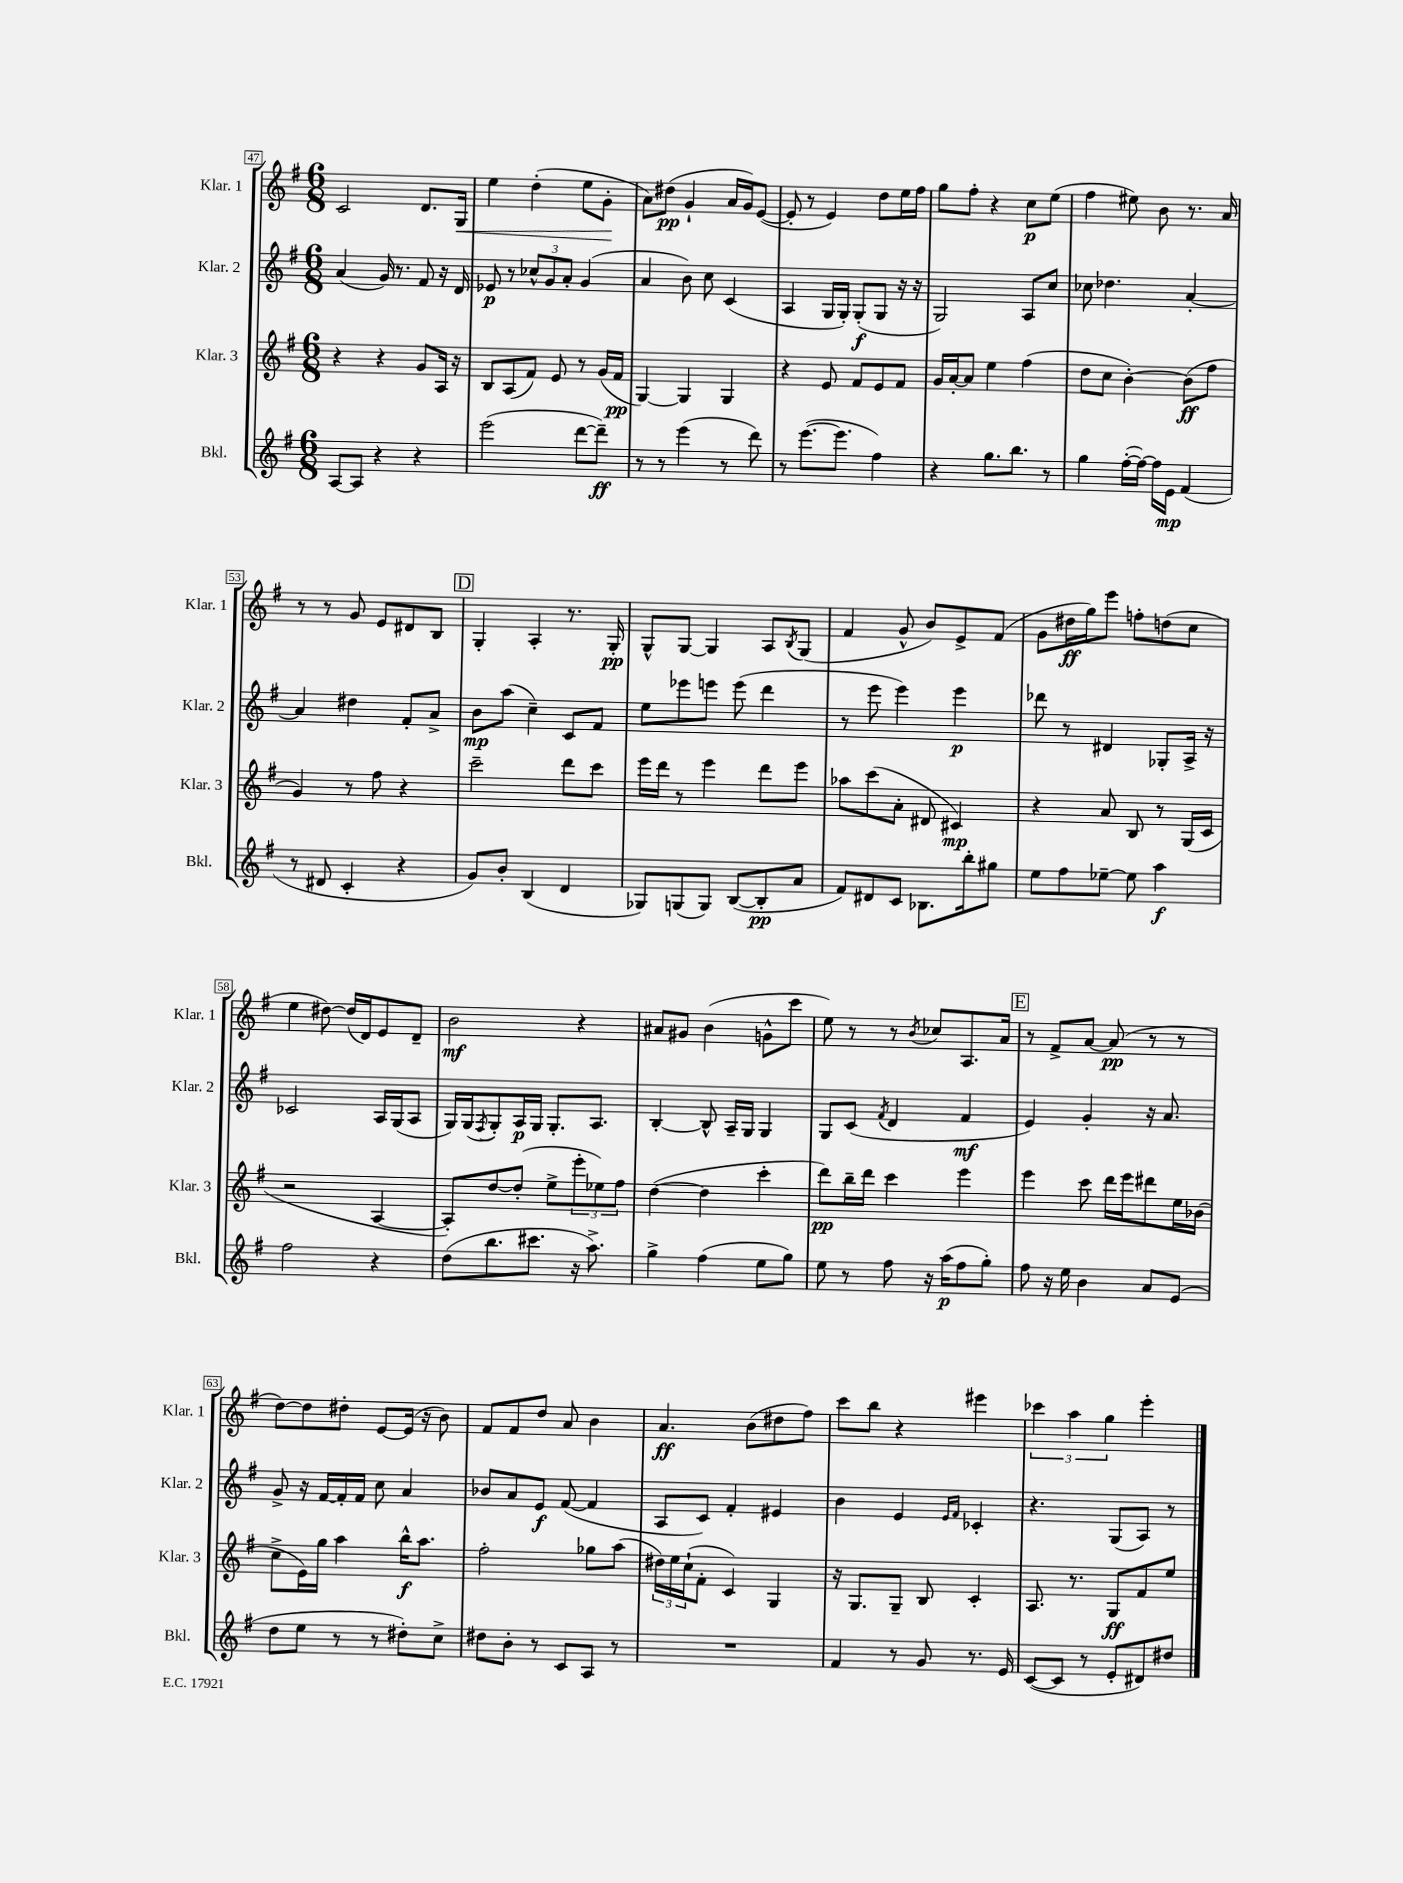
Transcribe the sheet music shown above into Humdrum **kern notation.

**kern	**kern	**kern	**kern
*staff4	*staff3	*staff2	*staff1
*clefG2	*clefG2	*clefG2	*clefG2
*k[f#]	*k[f#]	*k[f#]	*k[f#]
*M6/8	*M6/8	*M6/8	*M6/8
[8A	4r	(4a	2c
8A]	.	.	.
4r	4r	16g)	.
.	.	8.r	.
4r	8g	8f#	8.d
.	16A	16r	.
.	16r	16d	16G
=	=	=	=
(2eee	8B	8e-	4ee
.	(8A	8r	.
.	8f#)	12cc-^^	(4dd'
.	.	12g	.
.	8e	.	.
.	.	12a'	.
[8ddd	8r	(4g	8ee
8ddd~])	(16g	.	8g'
.	16f#	.	.
=	=	=	=
8r	[4G)	4a	8a)
8r	.	.	(8dd#
(4eee	4G]	8b)	4g`
.	.	8cc	.
8r	4G	(4c	16a
.	.	.	16g)
8ddd)	.	.	([8e
=	=	=	=
8r	4r	4A	8e']
([8.eee	.	.	8r
.	8e	16G	4e)
8.eee]	.	16G')	.
.	8f#	(8G'	.
4ff#)	8e	8G	8dd
.	8f#	16r	16ee
.	.	16r	16ff#
=	=	=	=
4r	16g	2G)	8gg
.	[16a'	.	.
.	8a]	.	8ff#'
8.gg	4ee	.	4r
8.bb	.	.	.
.	(4ff#	8A	8cc
8r	.	8cc	(8ee
=	=	=	=
4gg	8dd	8cc-	4ff#
.	8cc	4.dd-	.
([16ff#'	[4b')	.	8ee#)
16ff#_)	.	.	.
16ff#]	.	.	8b
16e	.	.	.
(4f#	(8b]	[4a'	8.r
.	8ff#	.	.
.	.	.	16a
=	=	=	=
8r	4g)	4a]	8r
8d#	.	.	8r
4c'	8r	4dd#	8g
.	8ff#	.	8e
4r	4r	8f#'	8d#
.	.	8a^	8B
=	=	=	=
8g)	2ccc~	8b	4G'
8b'	.	(8aa	.
(4B	.	4cc~)	4A'
4d	8ddd	8c	8.r
.	8ccc	8f#	.
.	.	.	16G'
=	=	=	=
8G-)	16eee	8ee	8G^^
.	16ddd	.	.
(8G	8r	8eee-	[8G
8G)	4eee	8eee	4G]
([8B	.	(8eee	.
8B']	8ddd	4ddd	8A
.	.	.	8qB
8a	8eee	.	(8G
=	=	=	=
8f#)	8aa-	8r	4f#
8d#	(8ccc	8eee	.
8c	8a'	4eee)	8g^^
8.B-	8d#	.	8b)
.	4c#)	4eee	8e^
16bb'	.	.	.
8gg#	.	.	(8f#
=	=	=	=
8ee	4r	8ddd-	8g
8ff#	.	8r	16dd#
.	.	.	16gg)
[8ee-~	8a	4d#	8eee
8ee-]	8B	.	8ff'
4aa	8r	8G-'	(8dd
.	(16G	16A^	8cc
.	16c	16r	.
=	=	=	=
2ff#	2r	2c-	4ee
.	.	.	[8dd#)
.	.	.	(16dd#]
.	.	.	16d)
4r	[4A	16A	8e
.	.	(16G	.
.	.	8A	8d~
=	=	=	=
(8dd	8A'])	16G)	2b
.	.	(16G	.
.	.	8qF#	.
8.bb	[8dd	8G')	.
.	(8dd']	16A	.
8.ccc#	.	16G	.
.	8ee^	8.G'	.
16r	12eee'	.	4r
8.aa^)	.	8.A	.
.	12ee-)	.	.
.	12ff#	.	.
=	=	=	=
4gg^	([4dd	[4B'	8a#
.	.	.	8g#
(4ff#	4dd]	8B^^]	(4b
.	.	16A~	.
.	.	16G	.
8ee	4ccc'	4G	8g^^
8gg)	.	.	8ccc
=	=	=	=
8ee	8ddd)	8G	8ee)
8r	16bb~	(8c	8r
.	16ddd	.	.
.	.	8qf#	.
8ff#	4ccc	4d	8r
.	.	.	8qb
16r	.	.	8cc-
(16aa	.	.	.
8ff#	4eee	4f#	8.A
8gg')	.	.	.
.	.	.	16a
=	=	=	=
8ff#	4eee	4e)	8r
16r	.	.	8f#^
16ee	.	.	.
4b	8ccc	4g'	[8a
.	16ddd	.	(8a]
.	16eee	.	.
8a	8ddd#	16r	8r
.	.	8.a	.
(8e	16ee	.	8r
.	(16b-	.	.
=	=	=	=
8dd	8cc^	8g^	[8dd)
8ee	16e)	16r	8dd]
.	16gg	[16f#	.
8r	4aa	16f#']	8dd#'
.	.	16f#	.
8r	.	8cc	[8e
8dd#')	16bb^^	4a	(16e]
.	8.aa	.	16r
8cc^	.	.	8b)
=	=	=	=
8dd#	2ff#'	8b-	8f#
8b'	.	8a	8f#
8r	.	8e	8dd
8c	.	([8f#	8a
8A	8gg-	4f#]	4b
8r	(8aa	.	.
=	=	=	=
2.r	24dd#)	8A	4.a
.	24ee	.	.
.	(24cc`	.	.
.	8f#'	8c)	.
.	4c)	4f#'	.
.	.	.	(8b
.	4G	4e#	8dd#
.	.	.	8ff#)
=	=	=	=
4f#	16r	4b	8ccc
.	8.G	.	.
.	.	.	8bb
8r	8G~	4e	4r
8g	8B	.	.
.	.	16qqe	.
.	.	16qqf#	.
8.r	4c'	4c-'	4eee#
16e	.	.	.
=	=	=	=
([8c	8.A	4.r	6ccc-
8c]	.	.	.
.	.	.	6aa
.	8.r	.	.
8r	.	.	.
.	.	.	6gg
8e'	8G	(8G	.
8d#)	8f#	8A)	4eee'
8dd#	8ee	8r	.
==	==	==	==
*-	*-	*-	*-
